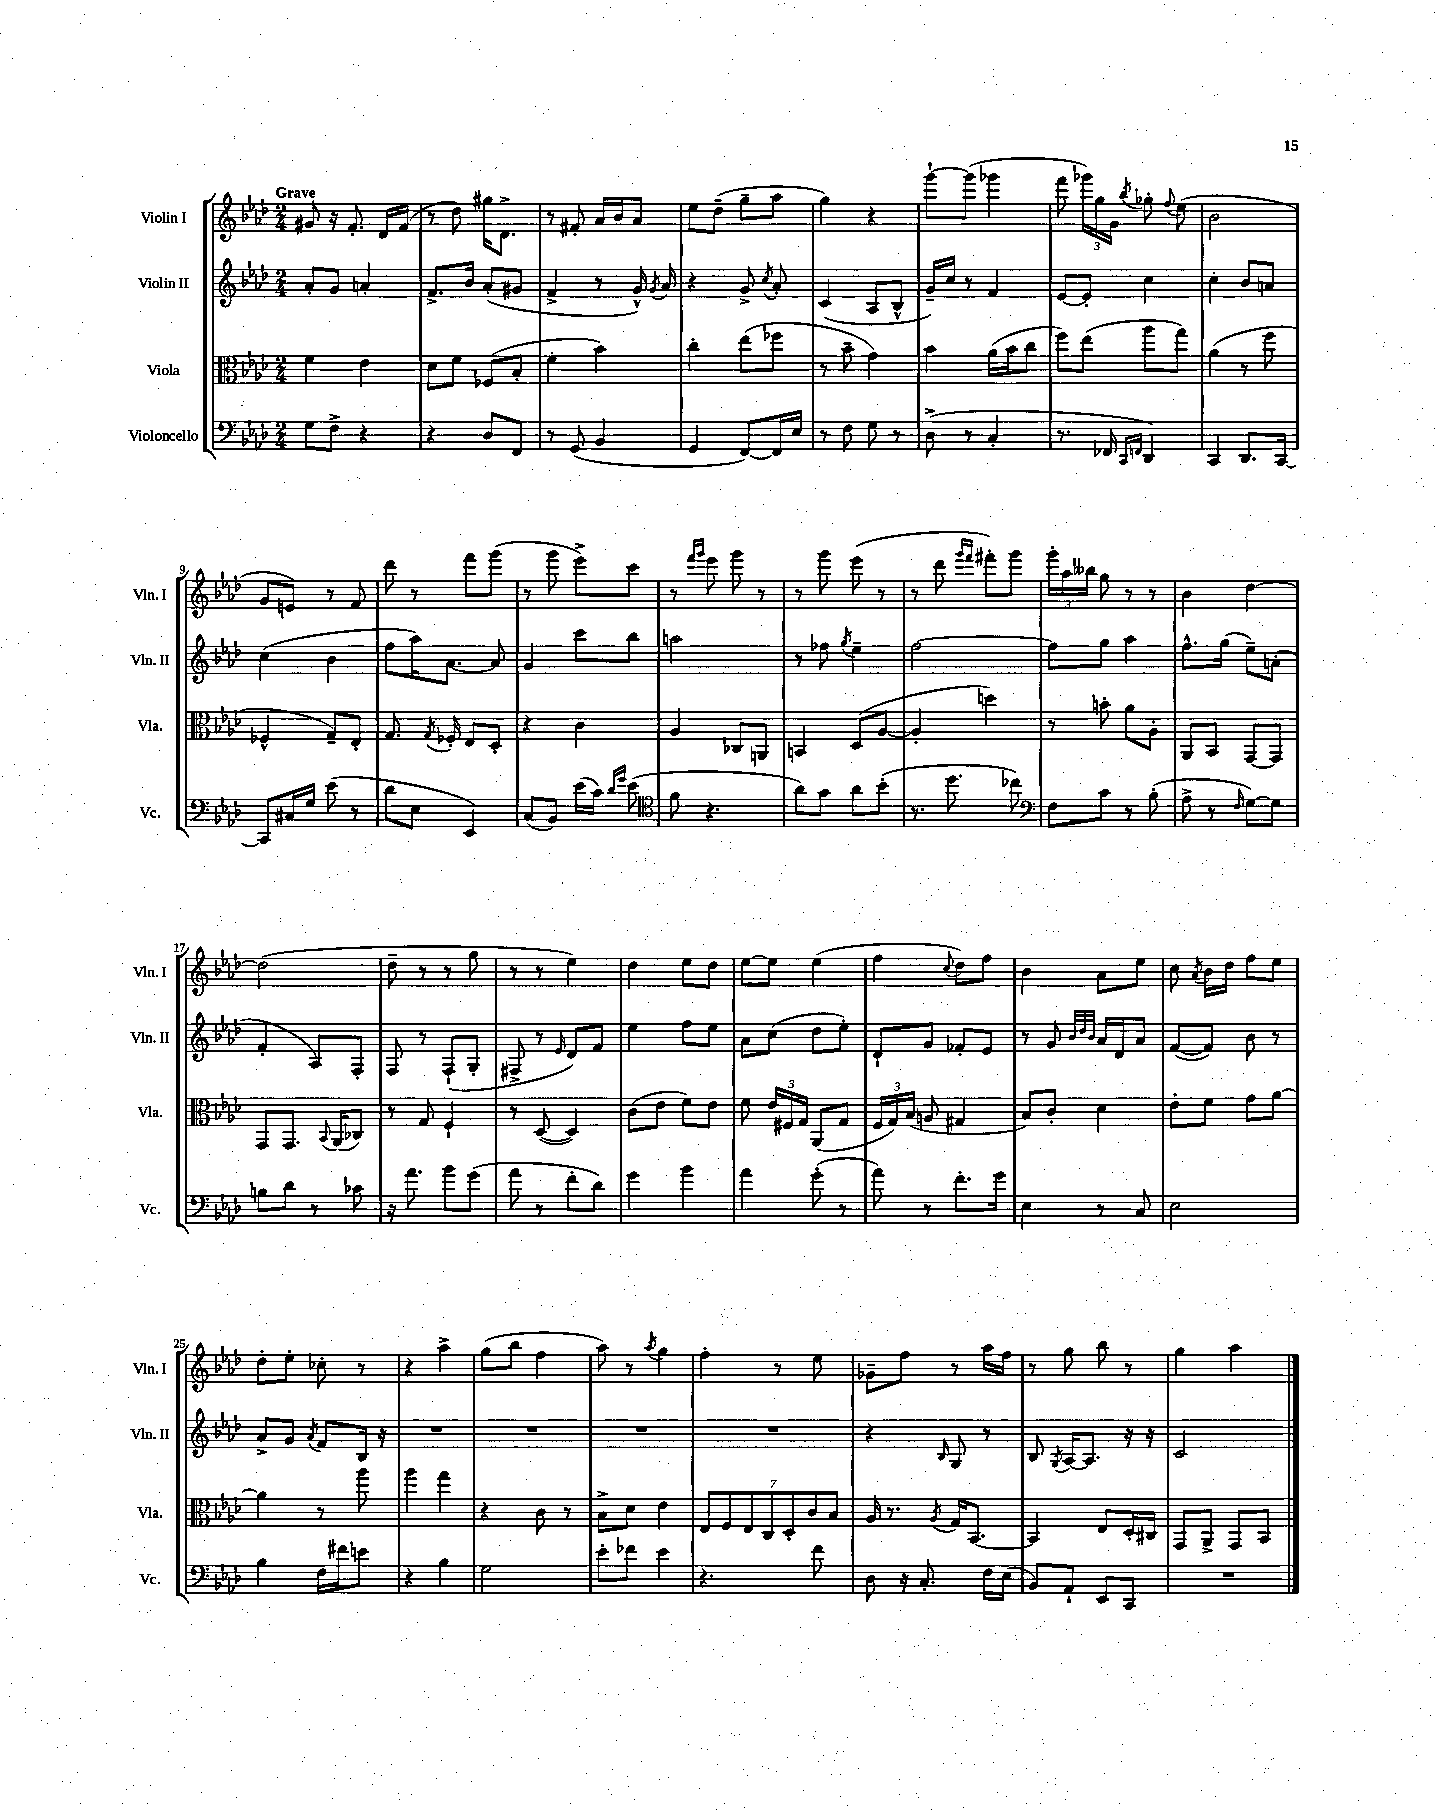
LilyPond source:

<<
\new StaffGroup <<
\new Staff = "s0" \with { instrumentName = "Violin I" shortInstrumentName = "Vln. I" } {
    \clef treble \key aes \major \numericTimeSignature \time 2/4 \tempo "Grave"
    \autoBeamOff gis'8 r16 f'8.-. des'16[ f'16]( |
    r8 des''8) gis''16[ des'8.]-> |
    r8 fis'8-. aes'16[ bes'16 aes'8] |
    ees''8[ des''8]--( g''8[-- aes''8] |
    g''4) r4 |
    g'''8[~-! g'''8]( ges'''4 |
    f'''8 \tuplet 3/2 { ges'''16[) g''16 g'16] } \acciaccatura { bes''8 } ges''8-. \appoggiatura { f''8 } ees''8( |
    bes'2 |
    g'8[ e'8]) r8 f'8 |
    des'''8 r8 f'''8[ g'''8]( |
    r8 g'''8 ees'''8[->) c'''8] |
    r8 \grace { f'''16[ g'''16] } ees'''8 g'''8 r8 |
    r8 g'''8 ees'''8( r8 |
    r8 des'''8 \grace { g'''16[ f'''16] } fis'''8[-.) g'''8] |
    \tuplet 3/2 { g'''16[-. aes''16 beses''16] } g''8 r8 r8 |
    bes'4 des''4~ |
    des''2( |
    des''8-- r8 r8 g''8 |
    r8 r8 ees''4) |
    des''4 ees''8[ des''8] |
    ees''8[~ ees''8] ees''4( |
    f''4 \appoggiatura { c''8 } des''8[) f''8] |
    bes'4 aes'8[ ees''8] |
    c''8 \acciaccatura { aes'8 } bes'16[ des''16] f''8[ ees''8] |
    des''8[-. ees''8]-. ces''8-. r8 |
    r4 aes''4-> |
    g''8[( bes''8] f''4 |
    aes''8) r8 \acciaccatura { aes''8 } g''4 |
    f''4-. r8 ees''8 |
    ges'8[-- f''8] r8 aes''16[ f''16] |
    r8 g''8 bes''8 r8 |
    g''4 aes''4 \bar "|." |
}
\new Staff = "s1" \with { instrumentName = "Violin II" shortInstrumentName = "Vln. II" } {
    \clef treble \key aes \major \numericTimeSignature \time 2/4
    \autoBeamOff aes'8[-. g'8] a'4-. |
    f'8.[-> bes'16] aes'8[-.( gis'8] |
    f'4-> r8 g'16-^) \acciaccatura { g'8 } aes'16 |
    r4 g'8-> \acciaccatura { c''8 } aes'8-. |
    c'4( aes8[ bes8]-^ |
    g'16[--) c''16] r8 f'4 |
    ees'8[~ ees'8]-. c''4 |
    c''4-. bes'8[ a'8] |
    c''4( bes'4 |
    f''8[ aes''16) aes'8.]~ aes'8 |
    g'4 c'''8[ bes''8] |
    a''2 |
    r8 fes''8 \acciaccatura { g''8 } ees''4-- |
    f''2~ |
    f''8[ g''8] aes''4 |
    f''8.[-^ g''16]( ees''8[--) a'8]-.( |
    f'4-. aes8[) f8]-. |
    f8 r8 f8[-!( g8]-. |
    fis8-> r8 \grace { ees'16 } des'8[) f'8] |
    ees''4 f''8[ ees''8] |
    aes'8[ c''8]( des''8[ ees''8]-.) |
    des'8[-! g'8] fes'8[-. ees'8] |
    r8 g'8 \grace { bes'32[ des''32 bes'32] } aes'16[ des'16 aes'8] |
    f'8[~( f'8]) bes'8 r8 |
    aes'8[-> g'8] \acciaccatura { aes'8 } f'8[ bes16] r16 |
    R2 |
    R2 |
    R2 |
    R2 |
    r4 \grace { bes16 } g8 r8 |
    bes8 \acciaccatura { g8 } aes16[~ aes8.] r16 r16 |
    c'2 \bar "|." |
}
\new Staff = "s2" \with { instrumentName = "Viola" shortInstrumentName = "Vla." } {
    \clef alto \key aes \major \numericTimeSignature \time 2/4
    \autoBeamOff f'4 ees'4 |
    des'8[ f'8] fes8[( bes8]-. |
    f'4-. bes'4) |
    c''4-. ees''8[( fes''8] |
    r8 bes'8-- g'4) |
    bes'4 aes'16[( bes'16 c''8] |
    f''8[) ees''8]( aes''8[ g''8]) |
    aes'4( r8 f''8 |
    fes4-^ g8[--) ees8]-. |
    g8. \acciaccatura { g8 } fes16-. ees8[ des8]-. |
    r4 c'4 |
    aes4 ces8[ a,8] |
    b,4 des8[( aes8]~ |
    aes4-. d''4) |
    r8 b'8-. aes'8[ aes8]-. |
    aes,8[ bes,8] g,8[~ g,8] |
    g,8[ g,8.] \appoggiatura { bes,8 } aes,16[( ces8]) |
    r8 g8 f4-! |
    r8 des8~( des4) |
    c'8[( ees'8] f'8[) ees'8] |
    f'8 \tuplet 3/2 { ees'16[ fis16 g16] } aes,8[( g8] |
    \tuplet 3/2 { f16[ g16) bes16]( } a8 gis4 |
    bes8[) c'8]-. des'4 |
    ees'8[-. f'8] g'8[ aes'8]~ |
    aes'4 r8 aes''8 |
    aes''4 g''4 |
    r4 c'8 r8 |
    bes8[-> des'8] ees'4 |
    \tuplet 7/4 { ees8[ f8 ees8 c8 des8-. c'8 bes8] } |
    aes16 r8. \acciaccatura { aes8 } g16[ bes,8.]~ |
    bes,4 ees8[ des16-. cis16] |
    g,8[ aes,8]-> g,8[ bes,8] \bar "|." |
}
\new Staff = "s3" \with { instrumentName = "Violoncello" shortInstrumentName = "Vc." } {
    \clef bass \key aes \major \numericTimeSignature \time 2/4
    \autoBeamOff g8[ f8]-> r4 |
    r4 des8[ f,8] |
    r8 g,8( bes,4 |
    g,4 f,8[~) f,16 ees16] |
    r8 f8 g8 r8 |
    des8->( r8 c4-. |
    r8. fes,16 \grace { c,16[ f,16] } des,4) |
    c,4 des,8.[ c,16]~ |
    c,8[ cis16 g16] ees'8( r8 |
    des'8[ ees8] ees,4) |
    c8[( bes,8]) ees'16[( c'16]) \grace { des'16[ g'16] } ees'8( |
    \clef tenor f'8 r4. |
    aes'8[) g'8] aes'8[ bes'8]-.( |
    r8. des''8. ces''8) |
    \clef bass f8[ c'8] r8 bes8-.( |
    aes8-> r8 \grace { f16 } g8[~) g8] |
    b8[ des'8] r8 ces'8 |
    r16 aes'8. bes'8[ g'8]( |
    aes'8 r8 f'8[-. des'8]) |
    g'4 bes'4 |
    aes'4 g'8-.( r8 |
    aes'8) r8 f'8.[-. g'16] |
    ees4 r8 c8 |
    ees2 |
    bes4 f16[ fis'16 e'8] |
    r4 bes4 |
    g2 |
    ees'8[-. fes'8] ees'4 |
    r4. f'8 |
    des8 r16 c8.-. f16[ ees16]( |
    bes,8[) aes,8]-! ees,8[ c,8] |
    R2 \bar "|." |
}
>>
>>
